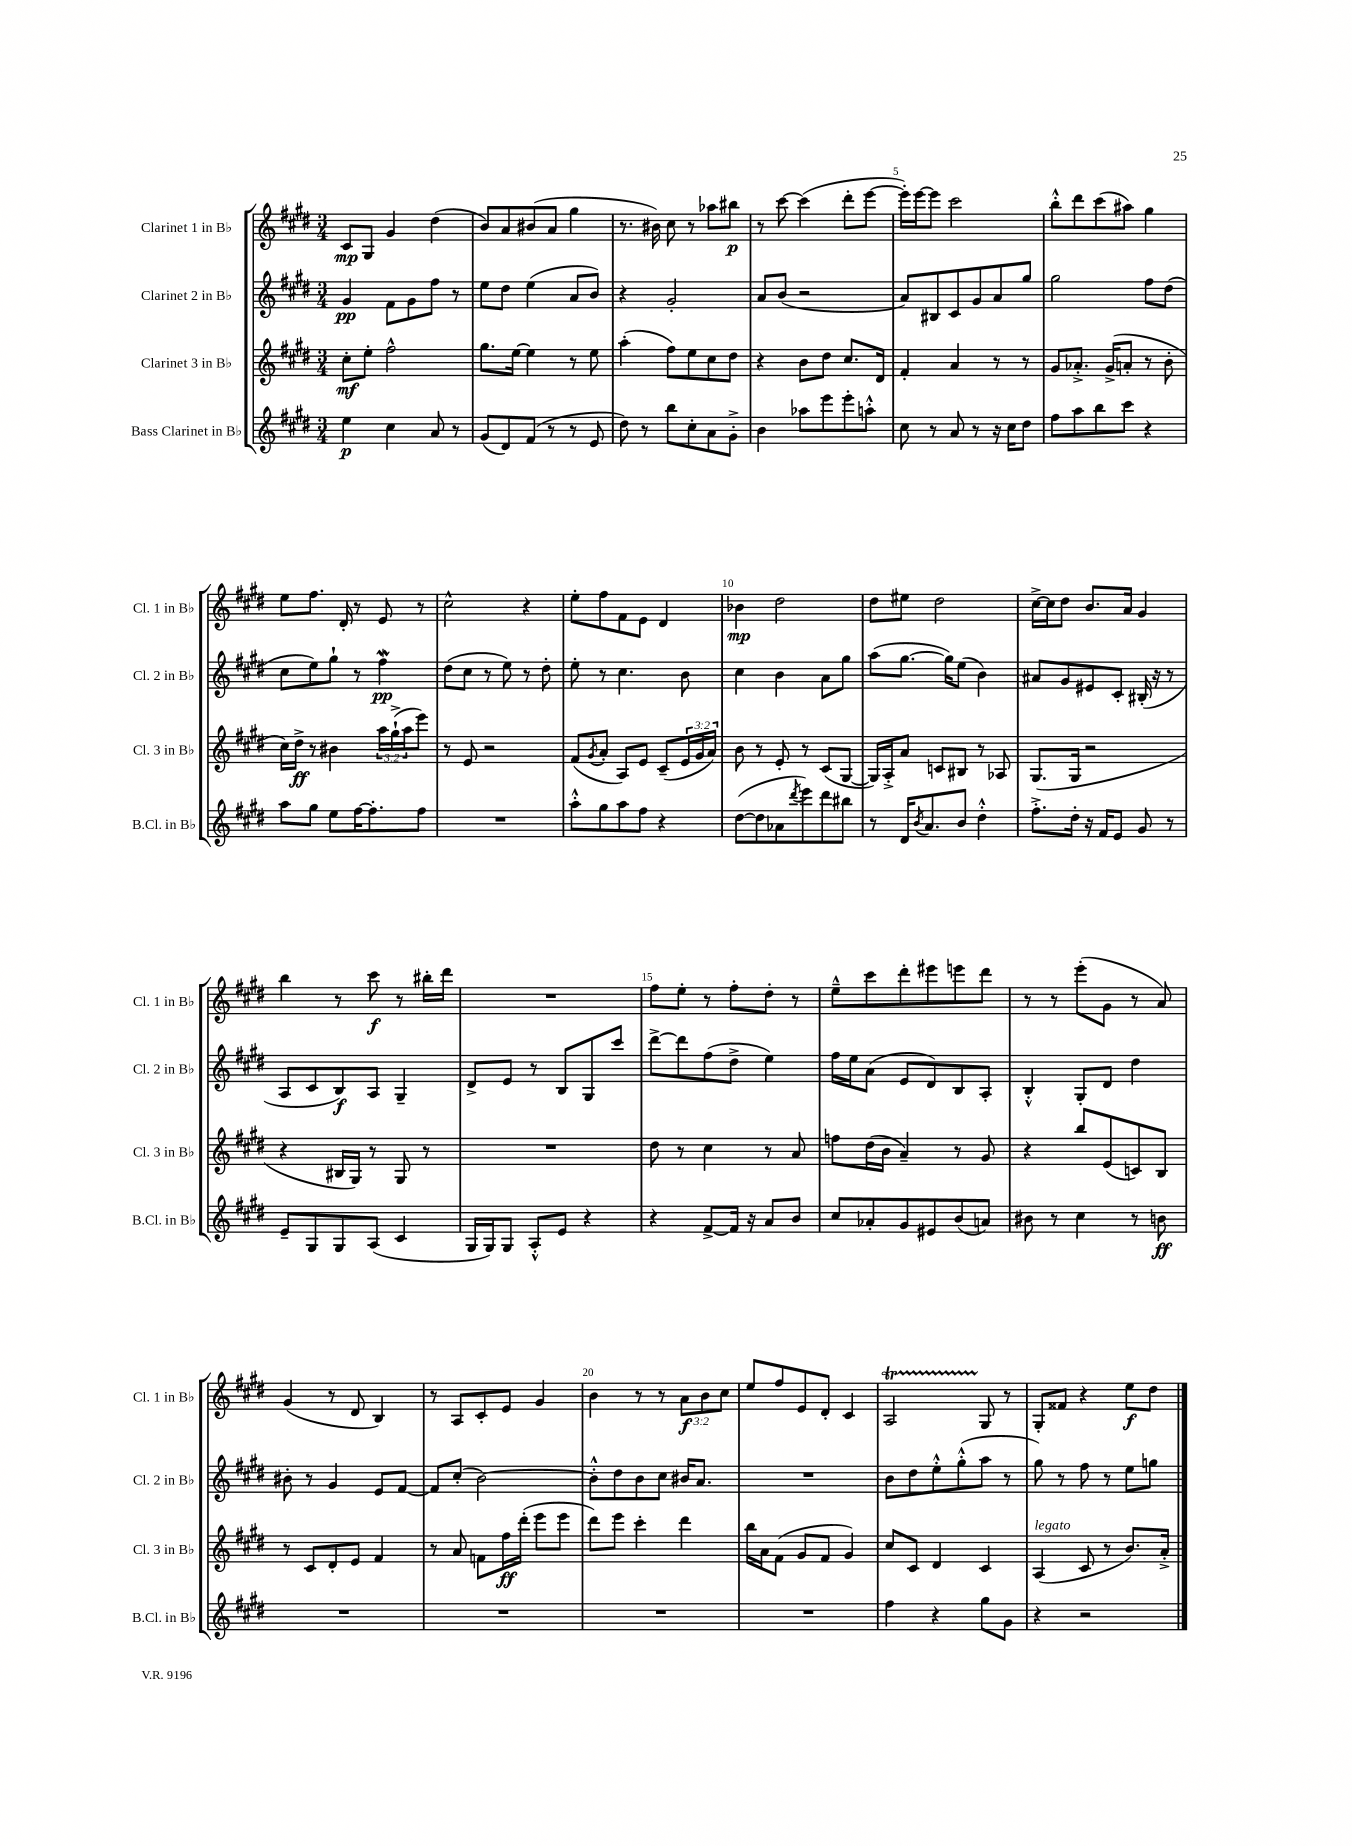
<<
\new StaffGroup <<
\new Staff = "s0" \with { instrumentName = "Clarinet 1 in Bb" shortInstrumentName = "Cl. 1 in Bb" } {
    \clef treble \key e \major \numericTimeSignature \time 3/4 \override Staff.TupletNumber.text = #tuplet-number::calc-fraction-text
    cis'8\mp gis8 gis'4 dis''4( |
    b'8) a'8 bis'8( a'8 gis''4 |
    r8. bis'16) cis''8 r8 aes''8 bis''8\p |
    r8 cis'''8~ cis'''4( dis'''8-. e'''8~ |
    e'''16-.) e'''16~ e'''8 cis'''2 |
    b''8-.-^ dis'''8 cis'''8( ais''8) gis''4 |
    e''8 fis''8. dis'16-. r8 e'8 r8 |
    cis''2-^ r4 |
    e''8-. fis''8 fis'8 e'8 dis'4 |
    bes'4\mp dis''2 |
    dis''8 eis''8 dis''2 |
    cis''16~-> cis''16 dis''8 b'8. a'16 gis'4 |
    b''4 r8 cis'''8\f r8 bis''16-. dis'''16 |
    R2. |
    fis''8 e''8-. r8 fis''8-. dis''8-. r8 |
    e''8---^ cis'''8 dis'''8-. eis'''8 e'''8 dis'''8 |
    r8 r8 e'''8-.( gis'8 r8 a'8) |
    gis'4( r8 dis'8 b4) |
    r8 a8 cis'8-. e'8 gis'4 |
    b'4 r8 r8 \tuplet 3/2 { a'8\f b'8 cis''8 } |
    e''8 fis''8 e'8 dis'8-. cis'4 |
    a2\startTrillSpan gis8\stopTrillSpan r8 |
    gis8-. fisis'8 r4 e''8\f dis''8 \bar "|." |
}
\new Staff = "s1" \with { instrumentName = "Clarinet 2 in Bb" shortInstrumentName = "Cl. 2 in Bb" } {
    \clef treble \key e \major \numericTimeSignature \time 3/4
    gis'4\pp fis'8 gis'8 fis''8 r8 |
    e''8 dis''8 e''4( a'8 b'8) |
    r4 gis'2-. |
    a'8 b'8( r2 |
    a'8) bis8 cis'8 gis'8 a'8 gis''8 |
    gis''2 fis''8 dis''8( |
    cis''8 e''8) gis''8-! r8 fis''4\mordent\pp |
    dis''8( cis''8 r8 e''8) r8 dis''8-. |
    e''8-. r8 cis''4. b'8 |
    cis''4 b'4 a'8 gis''8 |
    a''8( gis''8.~ gis''16) e''8( b'4) |
    ais'8 gis'8 eis'8 cis'8-. bis16-.( r16 r8 |
    a8 cis'8 b8\f) a8 gis4-- |
    dis'8-> e'8 r8 b8 gis8 cis'''8 |
    dis'''8~-> dis'''8 fis''8( dis''8-> e''4) |
    fis''16 e''16 a'8( e'8 dis'8) b8 a8-. |
    b4-.-^ gis8-. dis'8 dis''4 |
    bis'8-. r8 gis'4 e'8 fis'8~ |
    fis'8 cis''8-.( b'2~) |
    b'8-.-^ dis''8 b'8 cis''8 bis'16 a'8. |
    R2. |
    b'8 dis''8 e''8-.-^ gis''8-.-^( a''8 r8 |
    gis''8) r8 fis''8 r8 e''8 g''8 \bar "|." |
}
\new Staff = "s2" \with { instrumentName = "Clarinet 3 in Bb" shortInstrumentName = "Cl. 3 in Bb" } {
    \clef treble \key e \major \numericTimeSignature \time 3/4 \override Staff.TupletNumber.text = #tuplet-number::calc-fraction-text
    cis''8-.\mf e''8-. fis''2-^ |
    gis''8. e''16~ e''4 r8 e''8 |
    a''4-.( fis''8) e''8 cis''8 dis''8 |
    r4 b'8 dis''8 cis''8. dis'16 |
    fis'4-. a'4 r8 r8 |
    gis'8 aes'8.-.-> gis'16->( a'8-. r8 b'8-. |
    cis''16) dis''16->\ff r8 bis'4 \tuplet 3/2 { a''16 gis''16-!->( a''16 } e'''8) |
    r8 e'8 r2 |
    fis'8( \acciaccatura { gis'8 } a'8-. a8) e'8 cis'8--( \tuplet 3/2 { e'16 gis'16 a'16) } |
    b'8 r8 e'8-. r8 cis'8( gis8~ |
    gis16) a16-.-> a'8 c'8 bis8 r8 aes8 |
    gis8.( gis16 r2 |
    r4 bis16 gis16) r8 gis8 r8 |
    R2. |
    dis''8 r8 cis''4 r8 a'8 |
    f''8 dis''16( b'16 a'4--) r8 gis'8 |
    r4 b''8 e'8( c'8) b8 |
    r8 cis'8 dis'8-. e'8 fis'4 |
    r8 a'8 f'8 fis''16\ff dis'''16-.( e'''8 e'''8 |
    dis'''8) e'''8 cis'''4-. dis'''4 |
    b''16 a'16 fis'8( gis'8 fis'8 gis'4) |
    cis''8 cis'8 dis'4 cis'4 |
    a4^\markup { \italic "legato" }( cis'8 r8 b'8.) a'16-.-> \bar "|." |
}
\new Staff = "s3" \with { instrumentName = "Bass Clarinet in Bb" shortInstrumentName = "B.Cl. in Bb" } {
    \clef treble \key e \major \numericTimeSignature \time 3/4
    e''4\p cis''4 a'8 r8 |
    gis'8( dis'8) fis'8( r8 r8 e'8 |
    dis''8) r8 b''8 cis''8-. a'8 gis'8-.-> |
    b'4 aes''8 e'''8 e'''8-. a''8-.-^ |
    cis''8 r8 a'8 r8 r16 cis''16 dis''8 |
    fis''8 a''8 b''8 cis'''8 r4 |
    a''8 gis''8 e''8 fis''16~ fis''8.-. fis''8 |
    R2. |
    a''8-.-^ gis''8 a''8 fis''8 r4 |
    dis''8~( dis''8 aes'8 \acciaccatura { dis'''8 } e'''8) dis'''8 bis''8 |
    r8 dis'16 \acciaccatura { b'8 } a'8. b'8 dis''4-.-^ |
    fis''8.-.-> dis''16-. r16 fis'16 e'8 gis'8 r8 |
    e'8-- gis8 gis8 a8( cis'4 |
    gis16 gis16) gis8 a8-.-^ e'8 r4 |
    r4 fis'8~-> fis'16 r16 a'8 b'8 |
    cis''8 aes'8-. gis'8 eis'8 b'8( a'8) |
    bis'8 r8 cis''4 r8 b'8\ff |
    R2. |
    R2. |
    R2. |
    R2. |
    fis''4 r4 gis''8 gis'8 |
    r4 r2 \bar "|." |
}
>>
>>
\layout { \context { \Score \override BarNumber.break-visibility = ##(#f #t #t) barNumberVisibility = #(every-nth-bar-number-visible 5) } }
